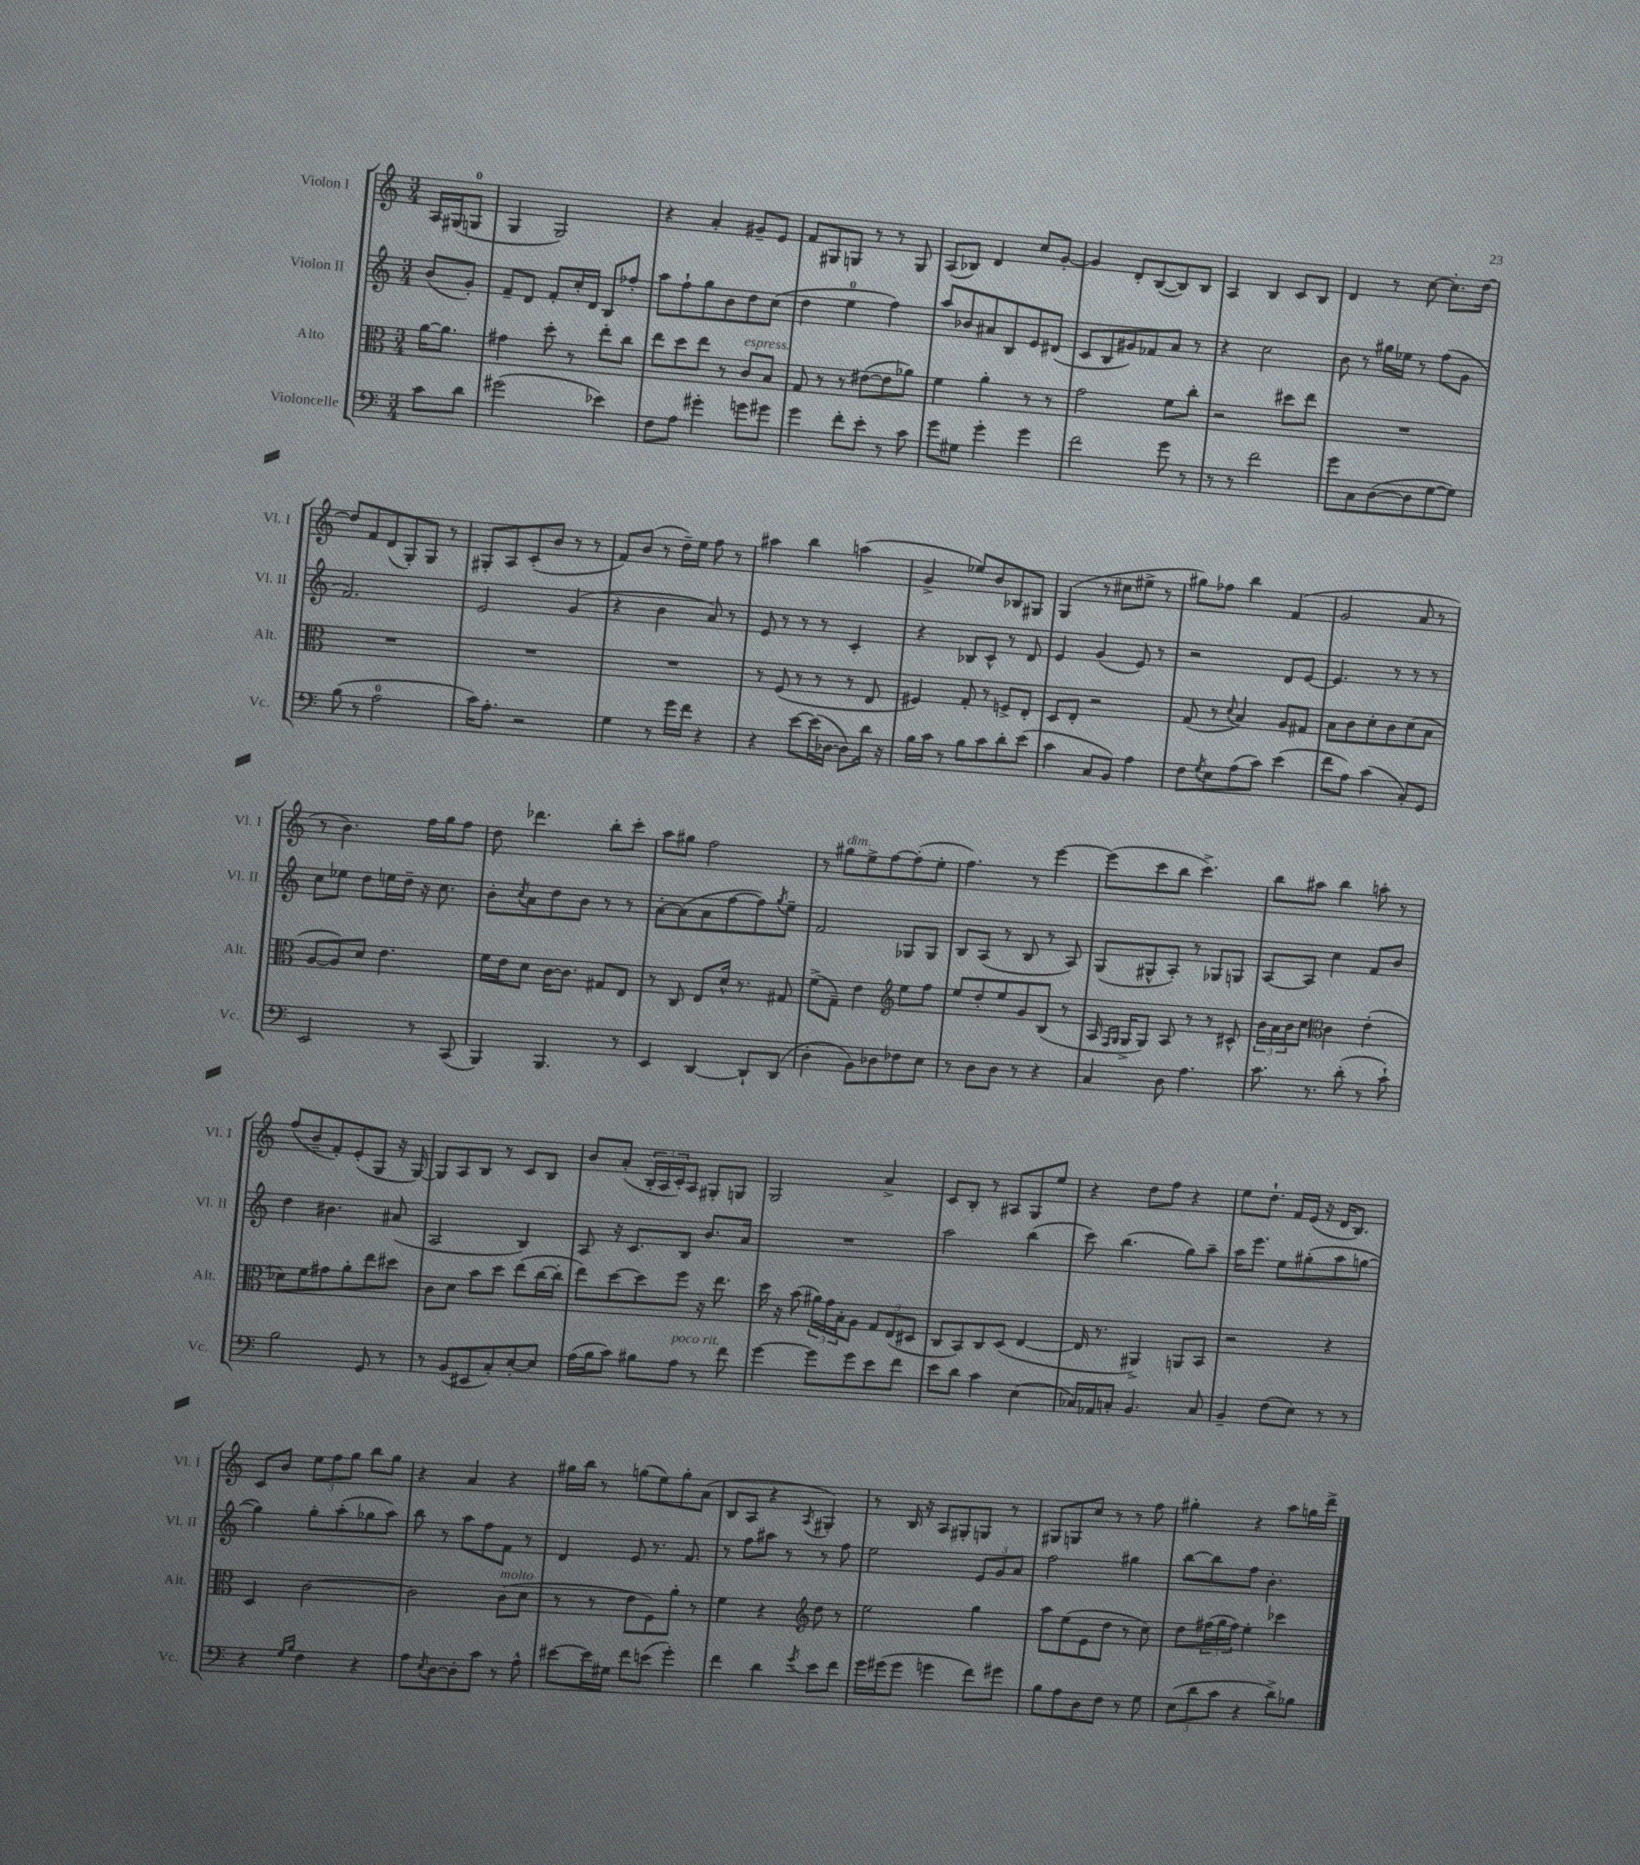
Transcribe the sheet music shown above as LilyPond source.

<<
\new StaffGroup <<
\new Staff = "s0" \with { instrumentName = "Violon I" shortInstrumentName = "Vl. I" } {
    \clef treble \key c \major \numericTimeSignature \time 3/4 \partial 4
    a16 gis16( g8-0 |
    g4 g2) |
    r4 a'4-. gis'8-- e'8 |
    f'8 gis8 g8 r8 r8 g8 |
    a8( bes8) d'4 c''8 g'8~-. |
    g'4 d'8-. b8~( b8) b8 |
    a4 b4 c'8 b8 |
    d'4 r8 c''8~ c''8.-. d''16~ |
    d''8 f'8 d'8( g8-.) g8 r8 |
    gis8-. a8 c'8-.( b'8 r8 r8 |
    f'8) b'8( r8 d''16--) e''16 f''8 r8 |
    ais''4 b''4 a''4( |
    g'4-> ees''8) b'8 bes8 gis8 |
    g4( r8 cis''8 eis''8-> r8 |
    gis''8) fes''8 b''4 f'4( |
    g'2 a'8 r8 |
    r8 b'4.) f''16 g''16 f''8 |
    d''8 des'''4. b''8-. c'''8-. |
    a''8 gis''8 f''2 |
    r8 gis''8^\markup { \italic "dim." } e''8-> f''8~ f''8-.( e''8-. |
    f''4.) r8 e'''4~ |
    e'''8( c'''8 b''8 c'''4.->) |
    b''8 ais''8 b''4 a''8-. r8 |
    f''8( b'8-- f'8-.) e'8-.( g8 r16 g16~) |
    g8 a8 b8 r8 c'8 b8 |
    b'8 a'8-.( \tuplet 3/2 { b16-. a16 c'16-.) } a8 gis8-. g8 |
    g2 a'4-> |
    c'8 b8-. r8 ais8 g8 e''8 |
    r4 d''8 f''8 r4 |
    e''8 d''8.-! f'16 e'16( r16 d'16 b8.) |
    c'8 b'8 \tuplet 3/2 { e''8 f''8 g''8 } b''8 g''8 |
    r4 a'4 r4 |
    gis''16 b''16 r8 g''8( e''8) g''8-. a'8( |
    b8 a8 r4 \acciaccatura { a8 } gis4-.) |
    r8 b16 r16 a8 gis8-. g8 r8 |
    gis8 g8 c''8 r8 r8 f''8 |
    gis''4-. r4 a''8 g''16 d'''16-> \bar "|." |
}
\new Staff = "s1" \with { instrumentName = "Violon II" shortInstrumentName = "Vl. II" } {
    \clef treble \key c \major \numericTimeSignature \time 3/4 \partial 4
    b'8( g'8-.) |
    f'8-- d'8 f'8-. c''16-. d'16 b8 fes''8-. |
    a''8 f''8-! g''8 b'8 d''8 c''8( |
    d''4 e''4-0 f''4) |
    a''8 bes'8 ais'8 b8 e'8 dis'8( |
    c'8 b8 gis'8) fes'8 a'8 r8 |
    r4 c''2 |
    b'8 r8 gis''16 ees''16 r8 f''8( g'8 |
    f'2.) |
    e'2 g'4( |
    r4 b'4 a'8) r8 |
    e'8 r8 r8 r8 c'4-. |
    r4 bes8 c'8-^ r8 d'8 |
    e'4 g'4( e'8) r8 |
    r2 d'8 e'8~ |
    e'4. r8 r8 r8 |
    c''8 ees''8 d''8 e''16 d''16-- r16 c''8. |
    b'8-. \acciaccatura { c''8 } a'8 d''8 b'8 r8 r8 |
    a'8~-. a'8( a'8 f''8~ f''8) \acciaccatura { g''8 } e''8-- |
    f'2 ges8 ges8 |
    b8 a8( r8 b8 r8 a8) |
    g8( gis8-^ a8-.) r8 ges8 g8 |
    a8~ a8 c''4 f'8 b'8 |
    d''4 bis'4. ais'8( |
    a2 b4) |
    a8 r16 c'8. b8 b'8. a'16 |
    R2. |
    a''2 b''4( |
    c'''8) b''4.( g''8) a''8-- |
    a''16 e'''8. e''8 gis''8-.( a''8 g''8~ |
    g''4) g''8-. a''8-.( ges''8 a''8) |
    b''8 r8 a''8 f''8 f'8 r8 |
    d'4 e'8 r8. f'8. |
    r8 f''8 ais''8 r8 r8 f''8 |
    e''2 \tuplet 3/2 { e'8 g'8 a'8 } |
    f''2 gis''4 |
    b''8~ b''8 f''8 b'4.-. \bar "|." |
}
\new Staff = "s2" \with { instrumentName = "Alto" shortInstrumentName = "Alt." } {
    \clef alto \key c \major \numericTimeSignature \time 3/4 \partial 4
    a'16~ a'8. |
    gis'4 d''8-. r8 e''8-. c''8 |
    e''8 d''8 e''8 r8 c'8^\markup { \italic "espress." } b8 |
    g8 r8 r8 eis'8~( eis'8 aes'8) |
    f'4 a'4-. r8 r8 |
    g'2 f'8 c''8-. |
    r2 dis''8 e''8 |
    R2. |
    R2. |
    R2. |
    R2. |
    r8 f8( r8 r8 r8 e8 |
    fis4) g8-. r8 f8-> e8-. |
    d8 e8-. r2 |
    g8( r8 \appoggiatura { d'8 } b4) a8 gis8 |
    b8 c'8 d'8-. c'8 d'8( b8 |
    a8~ a8) d'8 e'4. |
    f'16 e'16 d'8 c'16~ c'8. gis8 e8 |
    r8 c8 e8 d'16-^ r8. gis8 |
    f'8->( g8--) e'4 \clef treble e''8 f''8 |
    e''8 d''8-. e''8 g'8 b8( r8 |
    a16 \grace { f16 g16 } g16-> g8) a8 r8 r8 cis'8-^ |
    \tuplet 3/2 { b'16 a'16 b'16 } c''8 \clef alto c'4 e'4-.( |
    des'8) f'8 gis'8 a'8-. e''8 dis''8 |
    c'8 d'8 b'8 d''8 e''8( c''16~ c''16-. |
    e''8) d''8~ d''8 f''8 r16 e''8. |
    d''16 r16 b'8( \tuplet 3/2 { ais'16) g'16 b16-. } a8 \tuplet 3/2 { g8 e8( dis8 } |
    c8 b,8) c8 d8( e4~ |
    e16 r8. ais,4->) a,8 b,8 |
    r2 r4 |
    d4 c'2~ |
    c'2 c'8^\markup { \italic "molto" }( d'8 |
    r8 r8 e'8 f8) a'8-. r8 |
    f'4 r4 \clef treble d''8 r8 |
    e''2 g''4 |
    a''8 e''8( e'8 d''8 r8 c''8) |
    d''8 \tuplet 3/2 { fis''16( g''16 fis''16) } e''4-. ces'''4 \bar "|." |
}
\new Staff = "s3" \with { instrumentName = "Violoncelle" shortInstrumentName = "Vc." } {
    \clef bass \key c \major \numericTimeSignature \time 3/4 \partial 4
    c'8 d'8 |
    gis'2( ees'4) |
    f8 a8 gis'4-. g'8 gis'8 |
    g'4 f'8-. e'8-. r8 c'8 |
    g'8 gis8 g'4-. g'4 |
    f'2 g'8 r8 |
    r8 r8 f'2 |
    g'8 c8 d8~( d8 g8~ g8) |
    b8( r8 a2-0 |
    c'16) a8.-. r2 |
    g4 r8 g'16 f'16 r4 |
    r4 e'8~ e'16( des16~ des8) d'16 r16 |
    b16 c'16 r8 b8 c'8 d'8-. e'8( |
    c'4 c8 b,8) a4 |
    f8 \acciaccatura { g8 } e8 a8( c'8) e'4( |
    f'8 a8) c'4( c8-.) g,8 |
    e,2 r8 c,8( |
    b,,4) b,,4. r8 |
    e,4 d,4~ d,8-! d,8( |
    d4-. b,8) des8 fes8 e8 |
    r8 d8 d8 r8 r4 |
    c4 d8 a4. |
    c'8. r8. d'8-.( r8 c'8-!) |
    b2 g,8 r8 |
    r8 b,8( eis,8 c8-.) e8~-. e8 |
    a16( b16 c'8) bis8 a8^\markup { \italic "poco rit." } r8 f'8 |
    g'4~ g'8 g'8 e'8 f'8 |
    e'8 d'8 c'4 e4( |
    ces16) aes,16 c8-. b,4. c8 |
    b,4-- f8( e8) r8 r8 |
    r4 \grace { g16 b16 } f4 r4 |
    a8 \acciaccatura { e8 } d8~ d8-. c'8 r8 a8-^ |
    eis'8~ eis'16 gis16 f'8 e'8( g'4-.) |
    f'4 d'4 \acciaccatura { g'8 } e'8 f'8 |
    g'16 gis'16( gis'8 g'4 f'8) gis'8 |
    b8 a8 d8 f8 r8 g8 |
    \tuplet 3/2 { e8( d'8 c'8 } r4 d'8->) bes8 \bar "|." |
}
>>
>>
\layout { \context { \Score \remove "Bar_number_engraver" } }
